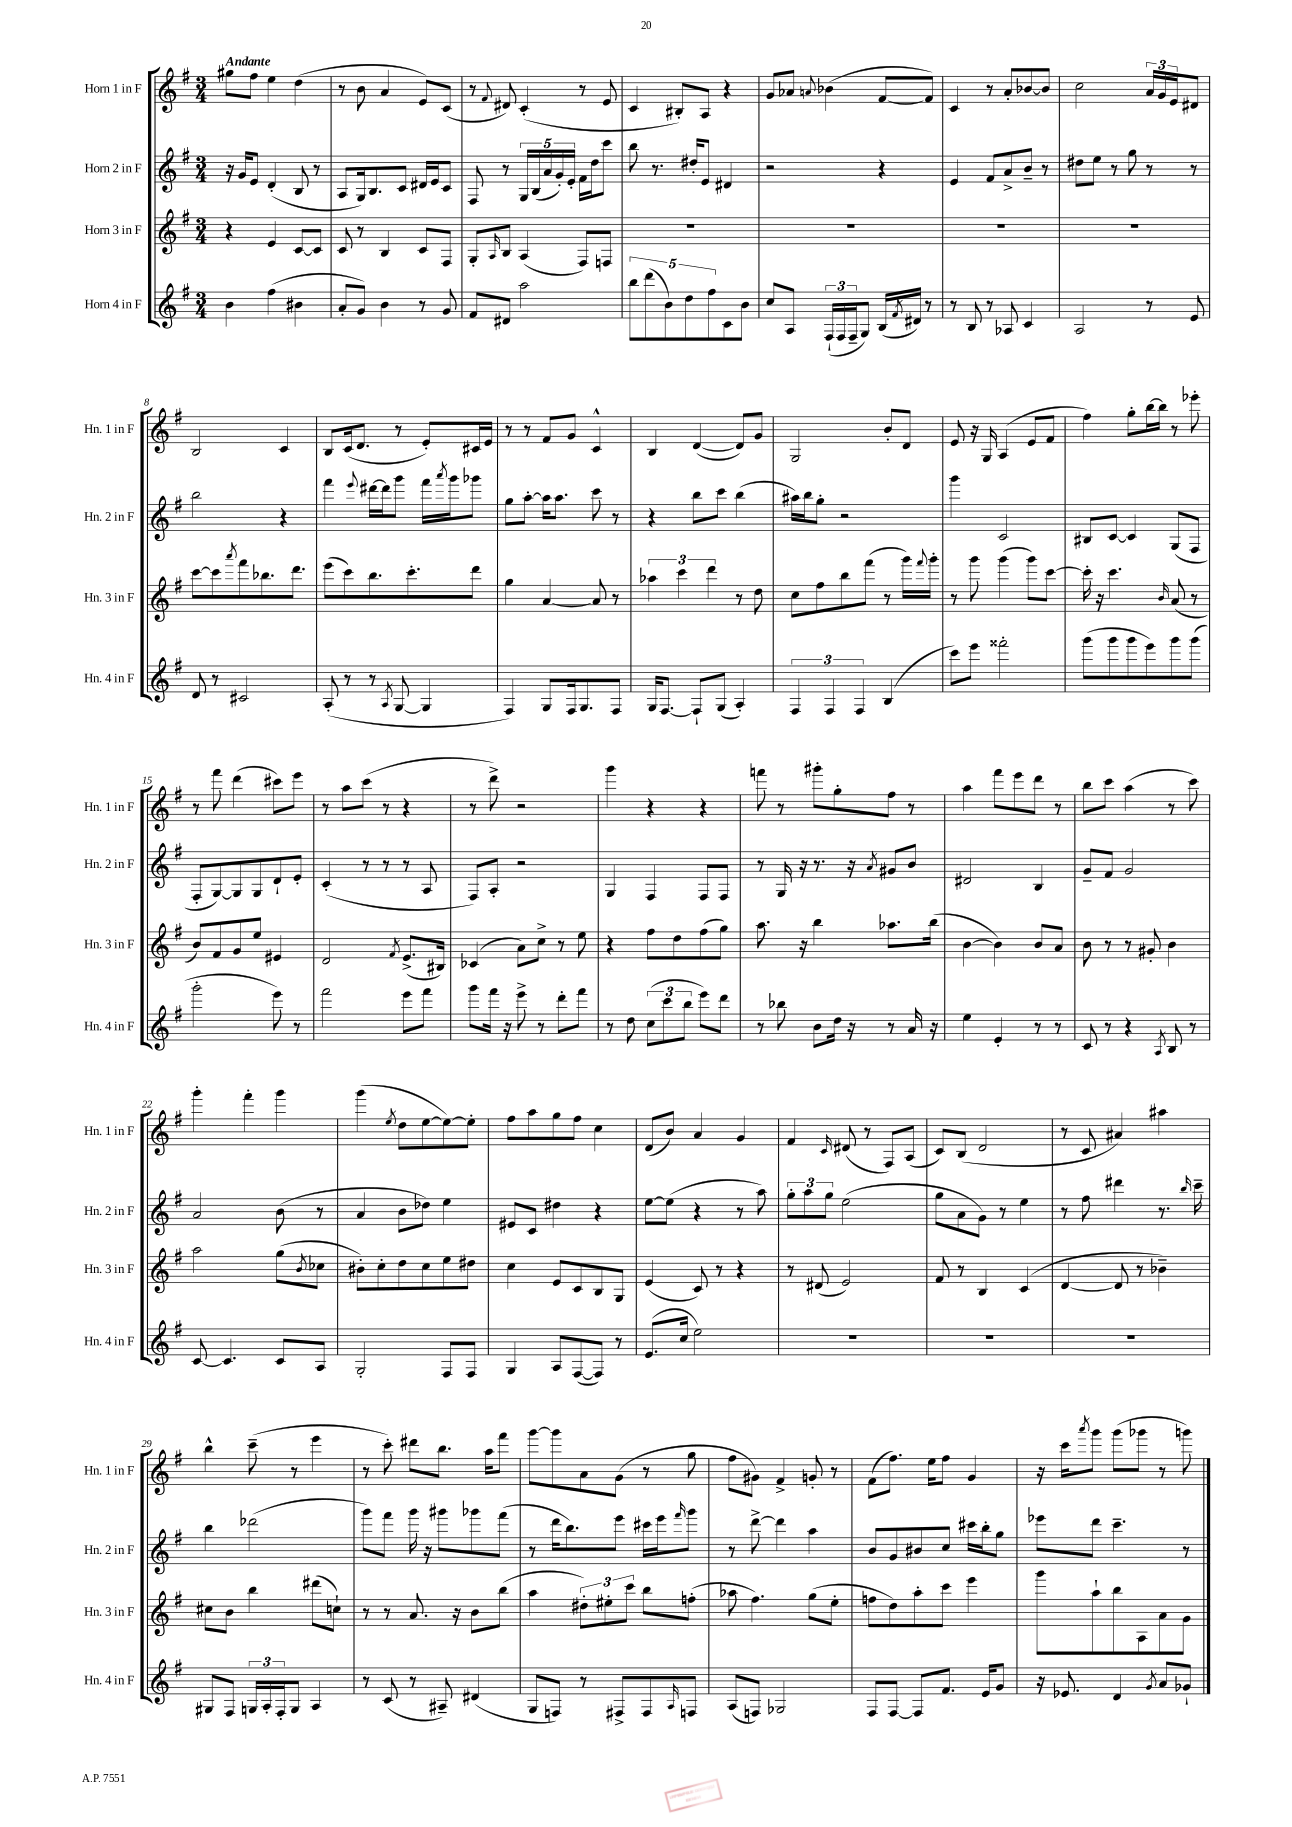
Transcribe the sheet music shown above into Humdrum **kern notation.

**kern	**kern	**kern	**kern
*part4	*part3	*part2	*part1
*staff4	*staff3	*staff2	*staff1
*I"Horn 4 in F	*I"Horn 3 in F	*I"Horn 2 in F	*I"Horn 1 in F
*I'Hn. 4 in F	*I'Hn. 3 in F	*I'Hn. 2 in F	*I'Hn. 1 in F
*clefG2	*clefG2	*clefG2	*clefG2
*k[f#]	*k[f#]	*k[f#]	*k[f#]
*M3/4	*M3/4	*M3/4	*M3/4
=1	=1	=1	=1
!	!	!	!LO:TX:a:B:t=Andante
4b\	4r	16r	8gg#X\L
.	.	16g/KL	.
.	.	8e/J	8ff#\J
(4ff#\	4e/	(4d'/	4ee\
4b#X\	[8c/L	8B/	(4dd\
.	8c/J]	8r	.
=2	=2	=2	=2
8a'/L	8c/	8A/L	8r
8g/J)	8r	16G/k)	8b\
.	.	8.B/	.
4b\	4B/	.	4a/
.	.	8c/J	.
8r	8c/L	16d#X/LL	8e/L)
.	.	16e/J	.
8g/	8F#/J	8c/J	(8c/J
=3	=3	=3	=3
8f#/L	8G'/L	8F#/	8r
.	16qqA/	.	8qqf#/
8d#X/J	8B/J	8r	8d#X/)
2aa\	(4A/	20G/LL	(4c'/
.	.	(20B/	.
.	.	20a/	.
.	.	20g'/)	.
.	.	20e'/JJ	.
.	8F#/L)	16f#\LL	8r
.	.	16dd\J	.
.	8Fn/J	8ccc\J	8e/
=4	=4	=4	=4
10bb\L	2.r	8bb\	4c/
(10ddd\	.	.	.
.	.	8.r	.
10b\)	.	.	.
.	.	.	8B#X'/L)
10dd\	.	.	.
.	.	16dd#X'/KL	.
.	.	8e/J	8A/J
10ff#\	.	.	.
8c\	.	4d#X/	4r
8b\J	.	.	.
=5	=5	=5	=5
8cc/L	2.r	2r	8g/L
8A/J	.	.	8a-X/J
.	.	.	8qqan/
(24F#`/LL	.	.	(4b-X\
24F#/	.	.	.
24F#~/J	.	.	.
8G/J)	.	.	.
(16B/LL	.	4r	[8f#/L
8qf#/	.	.	.
16d#X/JJ)	.	.	.
8r	.	.	8f#/J])
=6	=6	=6	=6
8r	2.r	4e/	4c/
8B/	.	.	.
8r	.	8f#/L	8r
8A-X/	.	8a^/	8a'/L
4c/	.	8b~/J	[8b-X/
.	.	8r	8b-/J]
=7	=7	=7	=7
2A/	2.r	8dd#X\L	2cc\
.	.	8ee\J	.
.	.	8r	.
.	.	8gg\	.
8r	.	8r	24a/LL
.	.	.	24g/
.	.	.	24e/J
8e/	.	8r	8d#X/J
!!LO:LB:g=z
=8	=8	=8	=8
8d/	[8ccc\L	2bb\	2B/
8r	8ccc\]	.	.
.	8qaaa/	.	.
2c#X/	8fff#\	.	.
.	8.bb-X\	.	.
.	.	4r	4c/
.	8.ddd\J	.	.
=9	=9	=9	=9
(8A'/	(8eee\L	4fff#\	8B/L
8r	8ccc\)	.	(16c/k
.	.	.	8.d/J
.	.	8qqeee/	.
8r	8.bb\	[16ddd#X\LL	.
.	.	16ddd#\J]	.
8qA/	.	.	.
[8G/	.	8ggg\J	8r
.	8.ccc'\	.	.
4G/]	.	16fff#\LL	8e'/L)
.	.	8qaaa/	.
.	.	16ggg\J	.
.	8ddd\J	8ggg-X\J	16c#X/L
.	.	.	16e/JJ
=10	=10	=10	=10
4F#/)	4gg\	8gg\L	8r
.	.	[8aa'\J	8r
8G/L	[4a/	16aa\KL]	8f#/L
.	.	8.aa\J	.
16F#/k	.	.	8g/J
8.G/	.	.	.
.	8a/]	8ccc\	4c^^/
8F#/J	8r	8r	.
=11	=11	=11	=11
16G/KL	6aa-X\	4r	4B/
[8.F#/J	.	.	.
.	6ccc\	.	.
8F#`/L]	.	8bb\L	([4d/
.	6ddd\	.	.
(8G/J	.	8ccc\J	.
4A'/)	8r	(4bb\	8d/L])
.	8dd\	.	8g/J
=12	=12	=12	=12
6F#/	8cc\L	16aa#X\LL)	2G/
.	.	16bb\J	.
.	8ff#\	8gg'\J	.
6F#/	.	.	.
.	8bb\	2r	.
6F#/	.	.	.
.	(8fff#\J	.	.
(4B/	8r	.	8b'/L
.	16ggg\LL)	.	8d/J
.	8qqfff#/	.	.
.	16ggg'\JJ	.	.
=13	=13	=13	=13
8ccc\L)	8r	4ggg\	8e/
8eee\J	8ggg\	.	16r
.	.	.	16G/
2fff##X'\	(4ggg\	2c/	(4A/
.	8ggg\L)	.	8e/L
.	[8ccc\J	.	8f#/J
=14	=14	=14	=14
(8ggg\L	16ccc'\]	8B#X/L	4ff#\)
.	16r	.	.
8ggg\	4.ccc\	[8c/J	.
8ggg\	.	4c/]	8gg'\L
8eee\)	.	.	[16bb\L
.	.	.	16bb\JJ]
.	16qqb/	.	.
8ggg\	(8a/	(8G/L	8r
(8ggg\J	8r	8F#/J	8eee-X'\
!!LO:LB:g=z
=15	=15	=15	=15
2ggg'\	8b/L)	8F#'/L	8r
.	8f#/	[8G/)	8fff#\
.	8g/	8G/]	(4ddd\
.	8ee/J	8G/	.
8eee\)	4e#X/	8d`/	8ccc#X\L)
8r	.	8e'/J	8eee\J
=16	=16	=16	=16
2fff#\	2d/	(4c'/	8r
.	.	.	8aa\L
.	.	8r	(8ccc\J
.	.	8r	8r
.	8qf#/	.	.
8eee\L	(8.e^/L	8r	4r
8fff#\J	.	8A/	.
.	16B#X/Jk)	.	.
=17	=17	=17	=17
8ggg\L	(4c-X/	8F#/L)	8r
16fff#\Jk	.	8A'/J	8ddd^\)
16r	.	.	.
8eee^\	8a\L)	2r	2r
8r	8cc^\J	.	.
8ddd'\L	8r	.	.
8fff#\J	8ee\	.	.
=18	=18	=18	=18
8r	4r	4G/	4ggg\
8dd\	.	.	.
(12cc\L	8ff#\L	4F#/	4r
12ccc\	.	.	.
.	8dd\	.	.
12bb\J	.	.	.
8eee\L)	(8ff#\	8F#/L	4r
8ddd\J	8gg\J)	8F#/J	.
=19	=19	=19	=19
8r	8.aa\	8r	8fffn\
8bb-X\	.	16G/	8r
.	16r	16r	.
8b\L	4bb\	8.r	8ggg#X'\L
16dd\Jk	.	.	8gg'\
16r	.	16r	.
.	.	8qa/	.
8r	8.aa-X\L	8g#X/L	8ff#\J
16a/	.	8b/J	8r
16r	(16bb\Jk	.	.
=20	=20	=20	=20
4ee\	[4b\	2d#X/	4aa\
4e'/	4b\])	.	8fff#\L
.	.	.	8eee\
8r	8b/L	4B/	8ddd\J
8r	8a/J	.	8r
=21	=21	=21	=21
8c/	8b\	8g~/L	8bb\L
8r	8r	8f#/J	8ccc\J
4r	8r	2g/	(4aa\
.	8g#X'/	.	.
8qA/	.	.	.
8B/	4b\	.	8r
8r	.	.	8ccc\)
!!LO:LB:g=z
=22	=22	=22	=22
[8c/	2aa\	2a/	4ggg'\
4.c/]	.	.	.
.	.	.	4fff#'\
8c/L	(8gg\L	(8b\	4ggg\
.	8qb/	.	.
8A/J	8cc-X\J	8r	.
=23	=23	=23	=23
2G'/	8b#X'\L)	4a/	(4ggg\
.	8cc'\	.	.
.	.	.	8qee/
.	8dd\	8b\L	8dd\L
.	8cc\	8dd-X\J)	[8ee\
8F#/L	8ee\	4ee\	8ee\_)
8F#/J	8dd#X\J	.	8ee'\J]
=24	=24	=24	=24
4G/	4cc\	8e#X/L	8ff#\L
.	.	8c/J	8aa\
8A/L	8e/L	4dd#X\	8gg\
([8F#/	8c/	.	8ff#\J
8F#/J])	8B/	4r	4cc\
8r	8G/J	.	.
=25	=25	=25	=25
(8.e/L	(4e/	[8ee\L	(8d/L
.	.	(8ee\J]	8b/J)
16cc/Jk	.	.	.
2ee\)	8c/)	4r	4a/
.	8r	.	.
.	4r	8r	4g/
.	.	8aa\)	.
=26	=26	=26	=26
2.r	8r	12gg'\L	4f#/
.	.	12aa\	.
.	(8d#X/	.	.
.	.	12gg\J	.
.	.	.	16qqc/
.	2e/)	(2ee\	(8d#X/
.	.	.	8r
.	.	.	8F#/L)
.	.	.	(8A/J
=27	=27	=27	=27
2.r	8f#/	8gg\L	8c/L)
.	8r	8a\	(8B/J
.	4B/	8g\J)	2d/
.	.	8r	.
.	(4c/	4ee\	.
=28	=28	=28	=28
2.r	[4d/	8r	8r
.	.	8ff#\	8c/
.	8d/]	4ddd#X\	4a#X/)
.	8r	.	.
.	4b-X~\)	8.r	4aa#X\
.	.	16qqbb/	.
.	.	16ccc~\	.
!!LO:LB:g=z
=29	=29	=29	=29
8G#X/L	8cc#X\L	4bb\	4bb^^\
8F#/J	8b\J	.	.
24Gn/LL	4bb\	(2ddd-X\	(8ccc~\
24A'/	.	.	.
24F#'/J	.	.	.
8G/J	.	.	8r
4A/	(8ddd#X\L	.	4eee\
.	8ccn`\J)	.	.
=30	=30	=30	=30
8r	8r	8ggg\L)	8r
(8c/	8r	8fff#\J	8ccc'\)
8r	8.a/	16ggg\	8ddd#X\L
.	.	16r	.
8A#X~/)	.	8ggg#X\L	8.bb\J
.	16r	.	.
(4d#X/	8b\L	8ggg-X\	.
.	.	.	16aa\KL
.	(8bb\J	(8fff#\J	8fff#\J
=31	=31	=31	=31
8G/L	4aa\	8r	[8ggg\L
8Fn/J)	.	16ddd\KL	8ggg\]
.	.	8.bb\)	.
8r	12dd#X'\L)	.	8a\
.	12ee#X'\	.	.
8F#X^/L	.	8eee\J	(8g\J
.	12ccc\J	.	.
8F#/	8bb\L	16ccc#X\LL	8r
.	.	16eee\J	.
16qqA/	.	16qqfff#/	.
8Fn/J	(8ffn'\J	8ggg\J	8gg\
=32	=32	=32	=32
(8A/L	8aa-X\	8r	8ff#\L
8Fn/J)	4.ff#\)	[8ddd^\	8g#X\J)
2G-X/	.	4ddd\]	4f#^/
.	(8gg\L	4aa\	8gn'/
.	8ee'\J	.	8r
=33	=33	=33	=33
8F#/L	8ffn\L	8b/L	(8f#\L
[8F#/J	8dd\)	8g/	8.ff#\J)
8F#/L]	8aa'\	8b#X/	.
.	.	.	16ee\KL
8.f#/J	8ccc\J	8cc/J	8ff#\J
.	4eee\	16ccc#X\LL	4g/
16e/KL	.	16bb'\J	.
8g/J	.	8gg\J	.
=34	=34	=34	=34
16r	8ggg\L	8eee-X\L	16r
8.e-X/	.	.	16ccc\KL
.	.	.	8qaaa/
.	8aa`\	8ddd\J	8ggg\J
4d/	8bb\	4.ccc~\	(8ggg\L
.	8A\	.	8ggg-X\J
8qg/	.	.	.
8a/L	8a\	.	8r
8g-X`/J	8g\J	8r	8gggn\)
==	==	==	==
*-	*-	*-	*-
